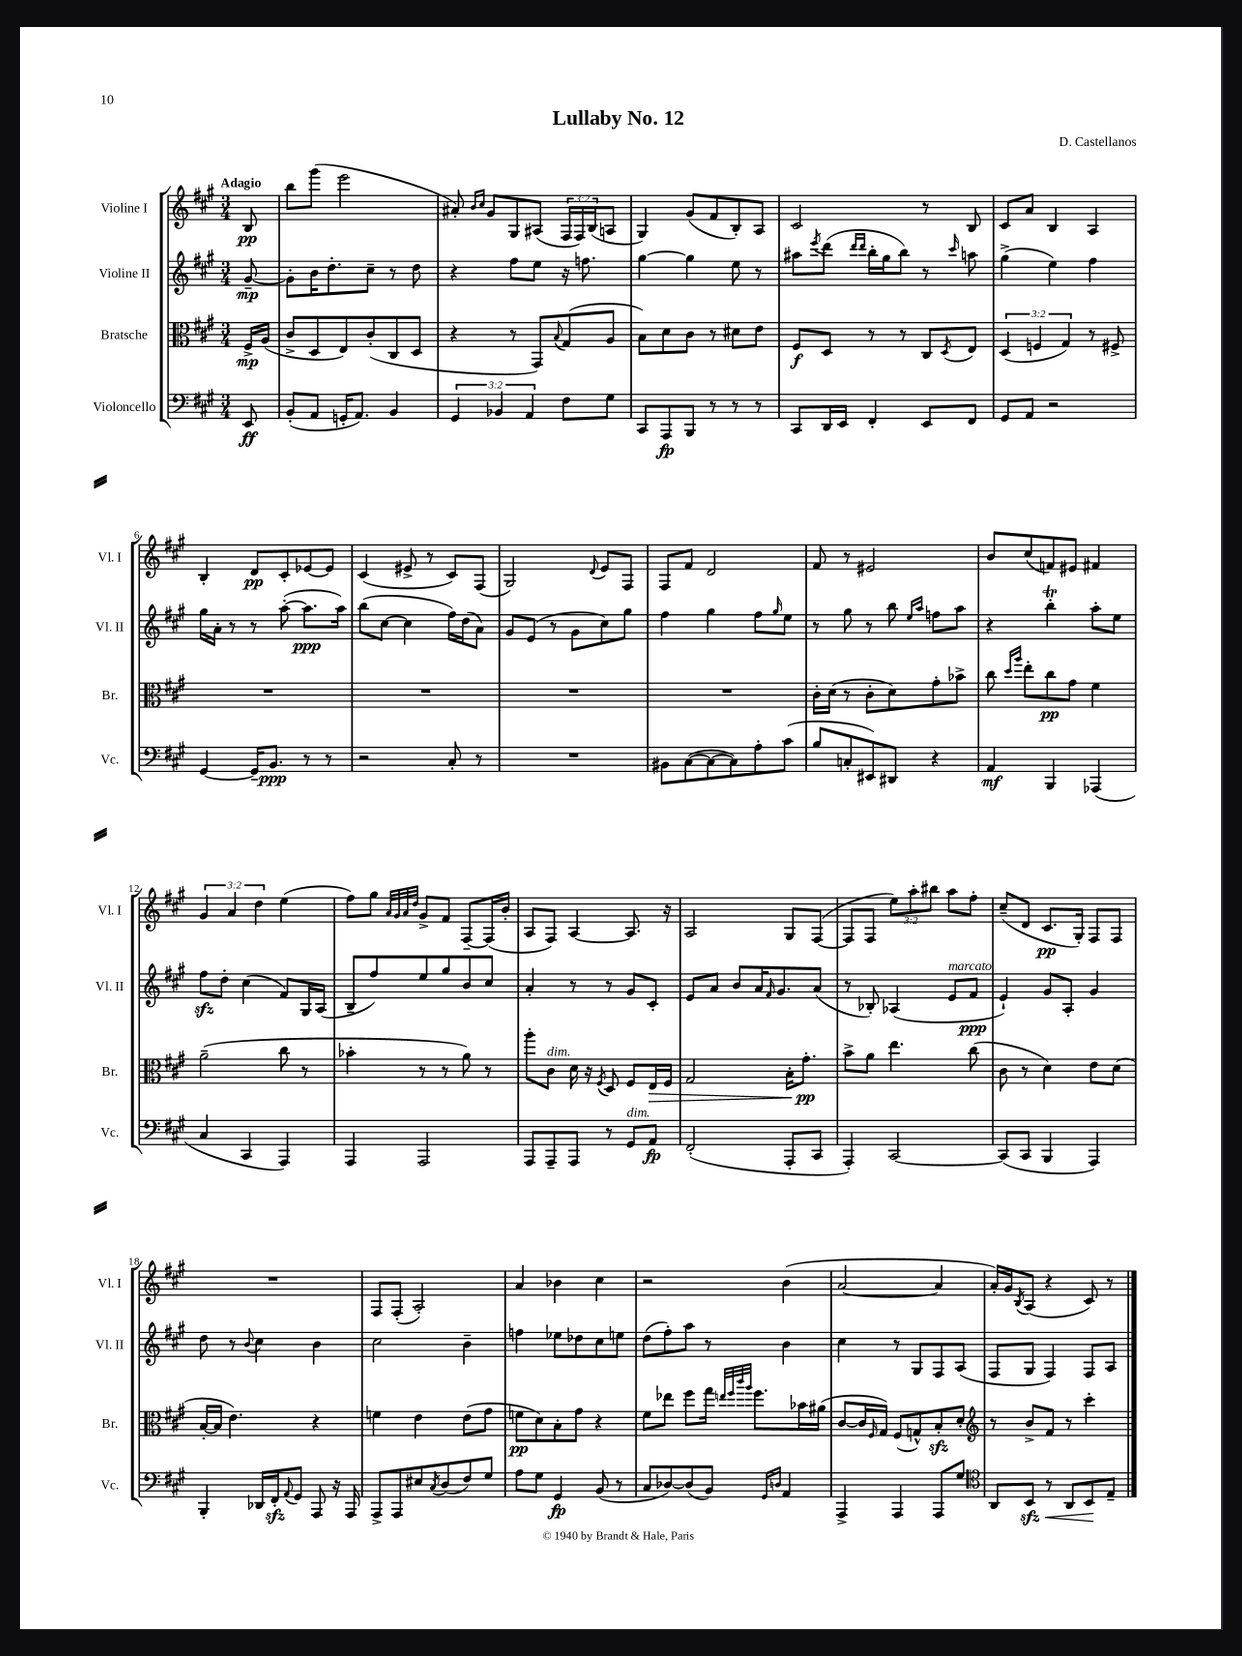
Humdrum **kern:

**kern	**kern	**kern	**kern
*staff4	*staff3	*staff2	*staff1
*clefF4	*clefC3	*clefG2	*clefG2
*k[f#c#g#]	*k[f#c#g#]	*k[f#c#g#]	*k[f#c#g#]
*M3/4	*M3/4	*M3/4	*M3/4
8EE/	16F#^/LL	[8g#~/	8B/
.	(16A/JJ	.	.
=	=	=	=
(8BB'/L	8c#^/L	8g#'\]L	8bb\L
8AA/J	8D/	16b\K	(8ggg#\J
.	.	8.dd'\	.
16GG'/LK	8E/)	.	2eee\
8.AA/J)	.	.	.
.	(8c#'/	8cc#~\J	.
4BB/	8C#/	8r	.
.	8D/J	8dd\	.
=	=	=	=
6GG#/	4r	4r	8a#'/)
.	.	.	16qqb/LL
.	.	.	16qqcc#/JJ
.	.	.	8g#/L
6BB-/	.	.	.
.	8r	8ff#\L	8G#/
6AA/	.	.	.
.	8GG#/L)	8ee\J	(8A#/J
.	8qqB/	.	.
8F#\L	(8G#/	16r	24F#/LL
.	.	.	24F#/)
.	.	8.ff\	.
.	.	.	(24B/J
8G#\J	8A/J	.	8A/J
=	=	=	=
8CC#/L	8B\L)	[4gg#\	4G#/)
8AAA/	8d\	.	.
8BBB/J	8c#\J	4gg#\]	(8g#/L
8r	8r	.	8f#/
8r	8d#\L	8ee\	8B'/)
8r	8e\J	8r	8A/J
=	=	=	=
8CC#/L	8F#/L	8aa#\L	2c#/
.	.	8qeee/	.
16DD/L	8D/J	(8ddd\J	.
16EE/JJ	.	.	.
.	.	16qqddd/LL	.
.	.	16qqddd/JJ	.
4FF#'/	8r	16bb'\LL	.
.	.	16gg#\J	.
.	8r	8bb\J)	.
8EE/L	8C#/L	8r	8r
.	8qD/	16qqccc#/	.
8FF#/J	8E/J	8aa\	8B/
=	=	=	=
8GG#/L	(6D/	(4gg#^\	8c#/L
8AA/J	.	.	8a/J
.	6F/	.	.
2r	.	4ee\)	4B/
.	6G#/)	.	.
.	8r	4ff#\	4A/
.	8F#^/	.	.
=	=	=	=
[4GG#/	2.r	16gg#\LL	4B'/
.	.	16a'\JJ	.
.	.	8r	.
16GG#~/]LK	.	8r	8d/L
8.BB/J	.	.	.
.	.	([8aa'\	8c#'/
8r	.	8.aa\]L	[8e-/
8r	.	.	8e-/]J
.	.	16aa\Jk)	.
=	=	=	=
2r	2.r	(8bb\L	(4c#/
.	.	[8cc#\J	.
.	.	4cc#\]	8e#^/
.	.	.	8r
8C#'/	.	16ff#\LL)	8c#/L)
.	.	(16dd\J	.
8r	.	8a\J)	(8F#/J
=	=	=	=
2.r	2.r	8g#/L	2G#/)
.	.	(8e/J	.
.	.	8r	.
.	.	8g#\L	.
.	.	.	8qqd/
.	.	8cc#\)	8e/L
.	.	8gg#\J	8F#/J
=	=	=	=
8BB#\L	2.r	4ff#\	8F#/L
([8C#\	.	.	8f#/J
8C#\_	.	4gg#\	2d/
8C#\])	.	.	.
8A'\	.	8ff#\L	.
.	.	16qqgg#/	.
(8c#\J	.	8ee\J	.
=	=	=	=
8B/L	16c#'\LL	8r	8f#/
.	(16d\JJ	.	.
8C'/	8r	8gg#\	8r
8EE#/)	8c#'\L	8r	2e#/
8DD#/J	8d\)	8bb\	.
.	.	16qqee/LL	.
.	.	16qqaa/JJ	.
4r	8g#'\	8ff\L	.
.	8b-^\J	8aa\J	.
=	=	=	=
4AA/	8cc#\	4r	8b/L
.	16qqdd/LL	.	.
.	16qqaa/JJ	.	.
.	8ee'\L	.	(8cc#/
4BBB/	8cc#\	4bb'\	8f/)
.	8g#\J	.	8e#/J
(4AAA-/	4f#\	8aa'\L	4f#/
.	.	8ee\J	.
=	=	=	=
4C#/	(2a~\	8ff#\L	6g#/
.	.	8dd'\J	.
.	.	.	6a/
4CC#/	.	(4cc#\	.
.	.	.	6dd\
4AAA/)	8cc#\	8f#/L)	(4ee\
.	8r	16G#/L	.
.	.	(16A/JJ	.
=	=	=	=
4AAA/	4b-'\	8B~/L	8ff#\L)
.	.	8ff#/)	8gg#\J
.	.	.	32qqa/LLL
.	.	.	32qqg#/
.	.	.	32qqa/
.	.	.	32qqdd/JJJ
2AAA/	8r	8ee/	8g#^/L
.	8r	8gg#/	8f#/J
.	8a\)	8b/	[8F#~/L
.	8r	8cc#/J	(16F#/]L
.	.	.	16b'/JJ
=	=	=	=
8AAA/L	8aa'\L	4a'/	8A/L
8AAA~/	8c#\J	.	8F#/J)
8AAA/J	16d\	8r	[4A/
.	16r	.	.
.	8qF#/	.	.
8r	8D/	8r	.
8GG#/L	8F#/L	8g#/L	8.A/]
8AA/J	16E/L	8c#'/J	.
.	16F#/JJ	.	16r
=	=	=	=
(2FF#'/	2G#/	8e/L	2A/
.	.	8a/J	.
.	.	8b/L	.
.	.	16a/K	.
.	.	16qqf#/	.
.	.	8.g#/	.
8AAA'/L	16B'\LK	.	8G#/L
.	8.g#'\J	.	.
8CC#/J	.	(8a/J	([8F#/J
=	=	=	=
4AAA'/)	8b^\L	8r	8F#/]L
.	8a\J	8B-'/)	8F#/J
[2CC#/	4.ee\	(4A-/	12ee\L)
.	.	.	12aa'\
.	.	.	12bb#\J
.	.	8e/L	8aa\L
.	(8cc#\	8f#/J	8ff#'\J
=	=	=	=
(8CC#/]L	8c#\	4e`/)	(8cc#~/L
8CC#/J	8r	.	8d/J
4BBB/	4d\)	8g#/L	8.c#/L
.	.	8A'/J	.
.	.	.	16G#'/Jk)
4AAA/)	8e\L	4g#/	8F#/L
.	(8d\J	.	8F#/J
=	=	=	=
4BBB'/	[16B'/LL	8dd\	2.r
.	16B/]JJ	.	.
.	4.e\)	8r	.
.	.	8qqb/	.
16DD-/LL	.	4cc#\	.
16FF#'/J	.	.	.
8qqAA/	.	.	.
8GG#/J	.	.	.
8AAA/	4r	4b\	.
16r	.	.	.
16AAA/	.	.	.
=	=	=	=
8AAA^/L	4f\	2cc#\	8F#/L
8AAA/	.	.	(8F#'/J
8E#/	4e\	.	2A'/)
8qC#/	.	.	.
(8D/	.	.	.
8F#/)	(8e\L	4b~\	.
8G#/J	8g#\J	.	.
=	=	=	=
8A\L	8f\L	4ff\	4a/
8G#\J	8d\)	.	.
4GG#/	8B'\	8ee-\L	4b-\
.	8g#\J	8dd-\	.
(8BB/	4r	8cc#\	4cc#\
8r	.	8ee\J	.
=	=	=	=
8C#/L	8f#\L	(8dd\L	2r
[8D-/)	8ee-\J	8ff#'\)	.
(8D-/]	8ff#\L	8aa\J	.
8BB/J)	16gg#\Jk	8r	.
.	32qqee/LLL	.	.
.	32qqff#/	.	.
.	32qqccc#/	.	.
.	32qqaa/JJJ	.	.
.	8.ff#\L	.	.
16qqGG#/LL	.	.	.
16qqD/JJ	.	.	.
4AA/	.	4b\	(4b\
.	16b-\L	.	.
.	(16a#\JJ	.	.
=	=	=	=
4AAA^/	[8c#/L	4cc#\	[2a/
.	16c#/]L	.	.
.	16qqF#/	.	.
.	16G#/JJ)	.	.
4AAA/	(8F#/L	8r	.
.	8G^^/)	8G#/L	.
8AAA/L	8B'/	8F#/	4a/]
8G#/J	8d'/J	(8A/J	.
=	=	=	=
*clefC4	*clefG2	*	*
8AA/L	8r	8F#/L	16a'/LL)
.	.	.	16g#/J
.	.	.	8qB/
8BB/J	8b^/L	8G#/J	(8A/J
8r	8f#/J	4F#/)	4r
8AA/L	8r	.	.
8BB/	4ccc#'\	8F#/L	8c#/)
8E~/J	.	8A/J	8r
==	==	==	==
*-	*-	*-	*-
